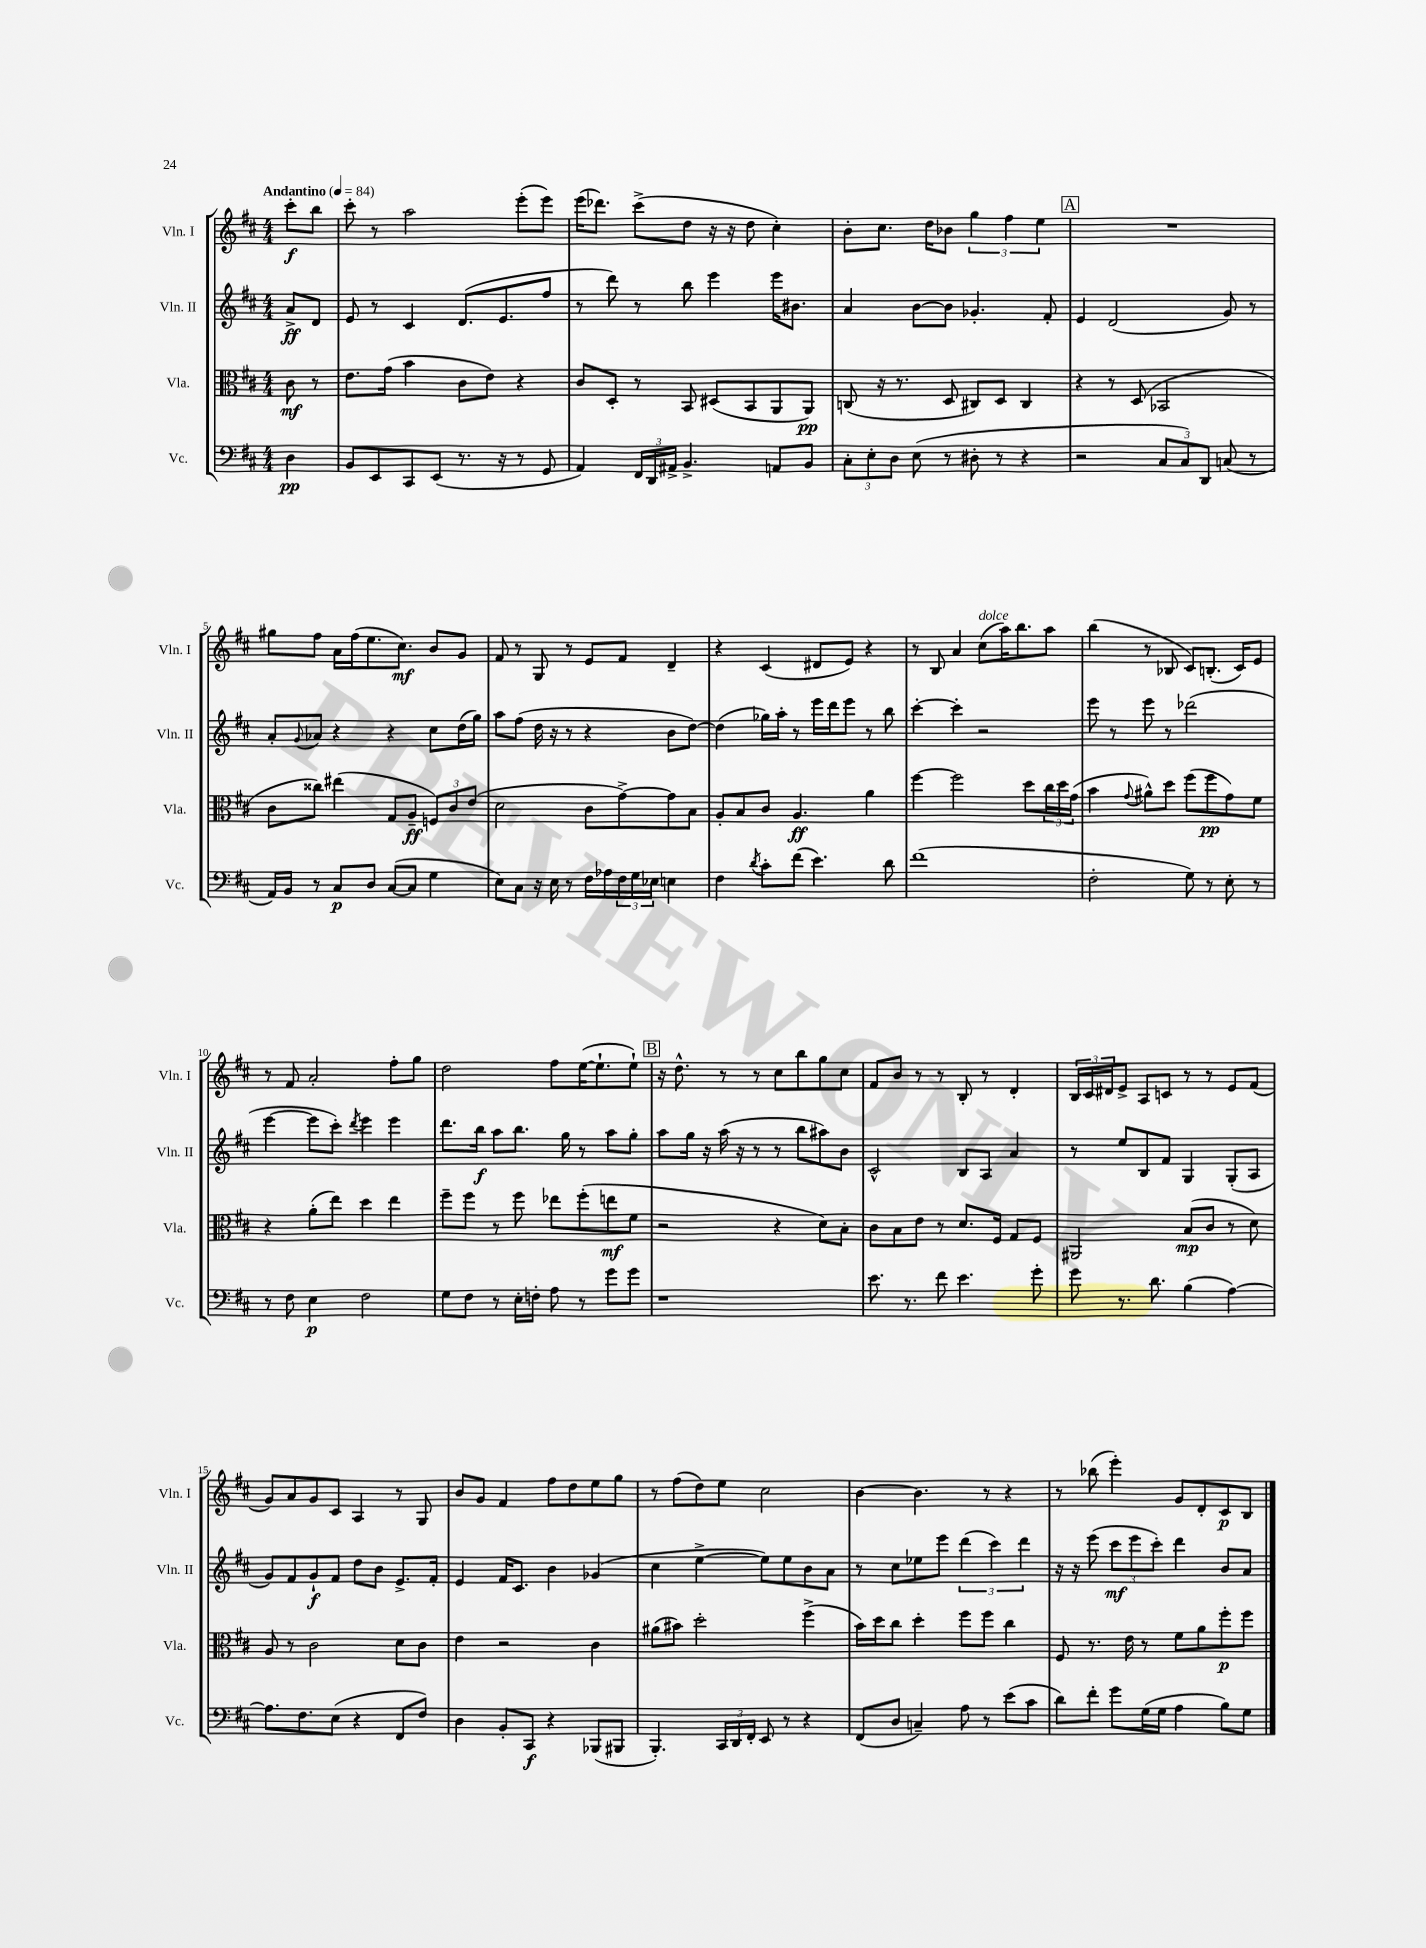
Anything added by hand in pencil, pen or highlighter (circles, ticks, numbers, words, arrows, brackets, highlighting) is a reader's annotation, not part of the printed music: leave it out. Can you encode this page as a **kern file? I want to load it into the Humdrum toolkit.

**kern	**kern	**kern	**kern
*staff4	*staff3	*staff2	*staff1
*clefF4	*clefC3	*clefG2	*clefG2
*k[f#c#]	*k[f#c#]	*k[f#c#]	*k[f#c#]
*M4/4	*M4/4	*M4/4	*M4/4
*MM84	*MM84	*MM84	*MM84
4D	8c#	8a^	8ccc#'
.	8r	8d	8bb
=	=	=	=
8BB	8.e	8e	8ccc#'
8EE	.	8r	8r
.	(16g	.	.
8CC#	4b	4c#	2aa
(8EE	.	.	.
8.r	8c#	(8.d	.
.	8e)	.	.
16r	.	8.e	.
8r	4r	.	(8eee'
8GG	.	8ff#	8eee)
=	=	=	=
4AA)	8c#	8r	(16eee
.	.	.	8.ddd-)
.	8D'	8ddd)	.
24FF#	8r	8r	(8ccc#^
24DD	.	.	.
24AA#^	.	.	.
4.BB^	8BB	8bb	8dd
.	(8D#	4eee	16r
.	.	.	16r
.	8BB	.	8dd
8AA	8AA	16eee	4cc#')
.	.	8.b#	.
8BB	8AA)	.	.
=	=	=	=
12C#'	(8C	4a	8b'
12E'	.	.	.
.	16r	.	8.cc#
12D	.	.	.
.	8.r	.	.
(8E	.	[8b	.
.	.	.	16dd
8r	8D	8b]	8b-
8D#'	8C#)	4.g-'	6gg
8r	8D	.	.
.	.	.	6ff#
4r	4C#	.	.
.	.	.	6ee
.	.	8f#'	.
=	=	=	=
2r	4r	4e	1r
.	8r	(2d	.
.	(8D	.	.
12C#	2BB-	.	.
12C#)	.	.	.
12DD	.	.	.
(8C	.	8g)	.
8r	.	8r	.
=	=	=	=
16AA)	8c#	8a'	8gg#
16BB	.	.	.
.	.	8qqg	.
8r	8cc##)	8a-	8ff#
8C#	(4ee#	4r	16a
.	.	.	(16ff#
8D	.	.	8.ee
([8C#	8G	4r	.
.	.	.	8.cc#)
8C#]	8A~	.	.
4G	12F)	8cc#	8b
.	12c#	.	.
.	.	(16dd	8g
.	(12e	.	.
.	.	16gg)	.
=	=	=	=
8E)	2d	8aa	8f#
8C#	.	(8ff#	8r
16r	.	16dd	8G
16E	.	16r	.
8r	.	8r	8r
16F#	8c#	4r	8e
16A-	.	.	.
24F#	[8g^)	.	8f#
24G	.	.	.
24E-	.	.	.
4E	8g]	8b	4d~
.	8B	[8dd)	.
=	=	=	=
4F#	8A'	(4dd]	4r
.	8B	.	.
8qd	.	.	.
8c#'	8c#	16gg-)	(4c#
.	.	16aa'	.
(8f#	4.A	8r	.
4.e)	.	16eee	8d#
.	.	16ddd	.
.	.	8eee	8e)
.	4a	8r	4r
8d	.	8bb	.
=	=	=	=
(1f#	[4ff#	[4ccc#'	8r
.	.	.	8B
.	2ff#]	4ccc#']	4a
.	.	2r	(8cc#
.	.	.	16aa)
.	.	.	8.bb
.	8dd	.	.
.	24cc#	.	8aa
.	24dd	.	.
.	(24g	.	.
=	=	=	=
2F#'	4b	8eee	(4bb
.	.	8r	.
.	8qqg	.	.
.	8a#^^)	8eee	8r
.	8dd	8r	8B-
8G)	(8ff#	(2ddd-	8c#)
8r	8ff#	.	(8.B'
8E'	8g)	.	.
.	.	.	16c#)
8r	8f#	.	8e
=	=	=	=
8r	4r	[4eee	8r
8F#	.	.	8f#
4E	(8a'	8eee]	2a'
.	8ee)	8ccc#')	.
.	.	8qddd	.
2F#	4dd	4eee	.
.	4ee	4eee	8ff#'
.	.	.	8gg
=	=	=	=
8G	8ff#~	8.ddd	2dd
8F#	8ff#	.	.
.	.	16bb	.
8r	8r	8aa	.
16E'	8ff#	8.bb	.
16F'	.	.	.
8A	8ee-	.	8ff#
.	.	16gg	.
8r	(8ff#'	8r	([16ee
.	.	.	8.ee`]
8g	8ee	8aa	.
8g	8f#	8gg'	8ee`)
=	=	=	=
1r	2r	8aa	16r
.	.	.	8.dd^^
.	.	16gg	.
.	.	16r	.
.	.	(16aa	8r
.	.	16r	.
.	.	8r	8r
.	4r	8r	8cc#
.	.	8bb	8bb
.	8d)	8aa#)	8gg
.	8B'	8b	8cc#
=	=	=	=
8.e	8c#	2c#^^	8f#
.	8B	.	8b
8.r	.	.	.
.	8e	.	8r
8f#	8r	.	8r
4.e	8.d	8B	8B'
.	.	8A	8r
.	16F#	.	.
.	8G	4a	4d'
8g'	8F#	.	.
=	=	=	=
8g	2AA#	8r	24B
.	.	.	24c#
.	.	.	24d#
8.r	.	8ee	8e^
.	.	8B	8A
8.d	.	.	.
.	.	8f#	8c
(4B	(8B	4G	8r
.	8c#	.	8r
[4A)	8r	(8G'	8e
.	8d)	8A	(8f#
=	=	=	=
8.A]	8A	8g)	8g)
.	8r	8f#	8a
8.F#	.	.	.
.	2c#	8g`	8g
(8E	.	8f#	8c#
4r	.	8dd	4A
.	.	8b	.
8FF#	8d	8.e^	8r
8F#)	8c#	.	8G
.	.	16f#'	.
=	=	=	=
4D	4e	4e	8b
.	.	.	8g
8BB'	2r	16f#	4f#
.	.	8.c#	.
8CC#	.	.	.
4r	.	4b	8ff#
.	.	.	8dd
(8BBB-	4c#	(4g-	8ee
8BBB#	.	.	8gg
=	=	=	=
4.BBB')	(8a#	4cc#	8r
.	8b#)	.	(8ff#
.	2dd'	[4ee^	8dd)
24CC#	.	.	8ee
24DD	.	.	.
24FF#'	.	.	.
8EE	.	8ee])	2cc#
8r	.	8ee	.
4r	(4ff#^	8b	.
.	.	8a	.
=	=	=	=
(8FF#	16b)	8r	[4b
.	16dd	.	.
8D	8cc#	8cc#	.
4C~)	4dd'	8ee-	4.b]
.	.	8eee	.
8A	8ff#	(6ddd	.
8r	8ff#	.	8r
.	.	6ccc#)	.
(8e	4cc#	.	4r
.	.	6ddd	.
8c#	.	.	.
=	=	=	=
8d)	8F#	16r	8r
.	.	16r	.
8f#'	8.r	(8eee	(8bb-
8g	.	12ccc#	4eee')
.	16e	.	.
.	.	12eee	.
(16G	8r	.	.
.	.	12ccc#')	.
16G	.	.	.
4A	8f#	4ddd	8g
.	8a	.	8d'
8B)	8ff#'	8b	8c#
8G	8ff#	8a	8B
==	==	==	==
*-	*-	*-	*-
